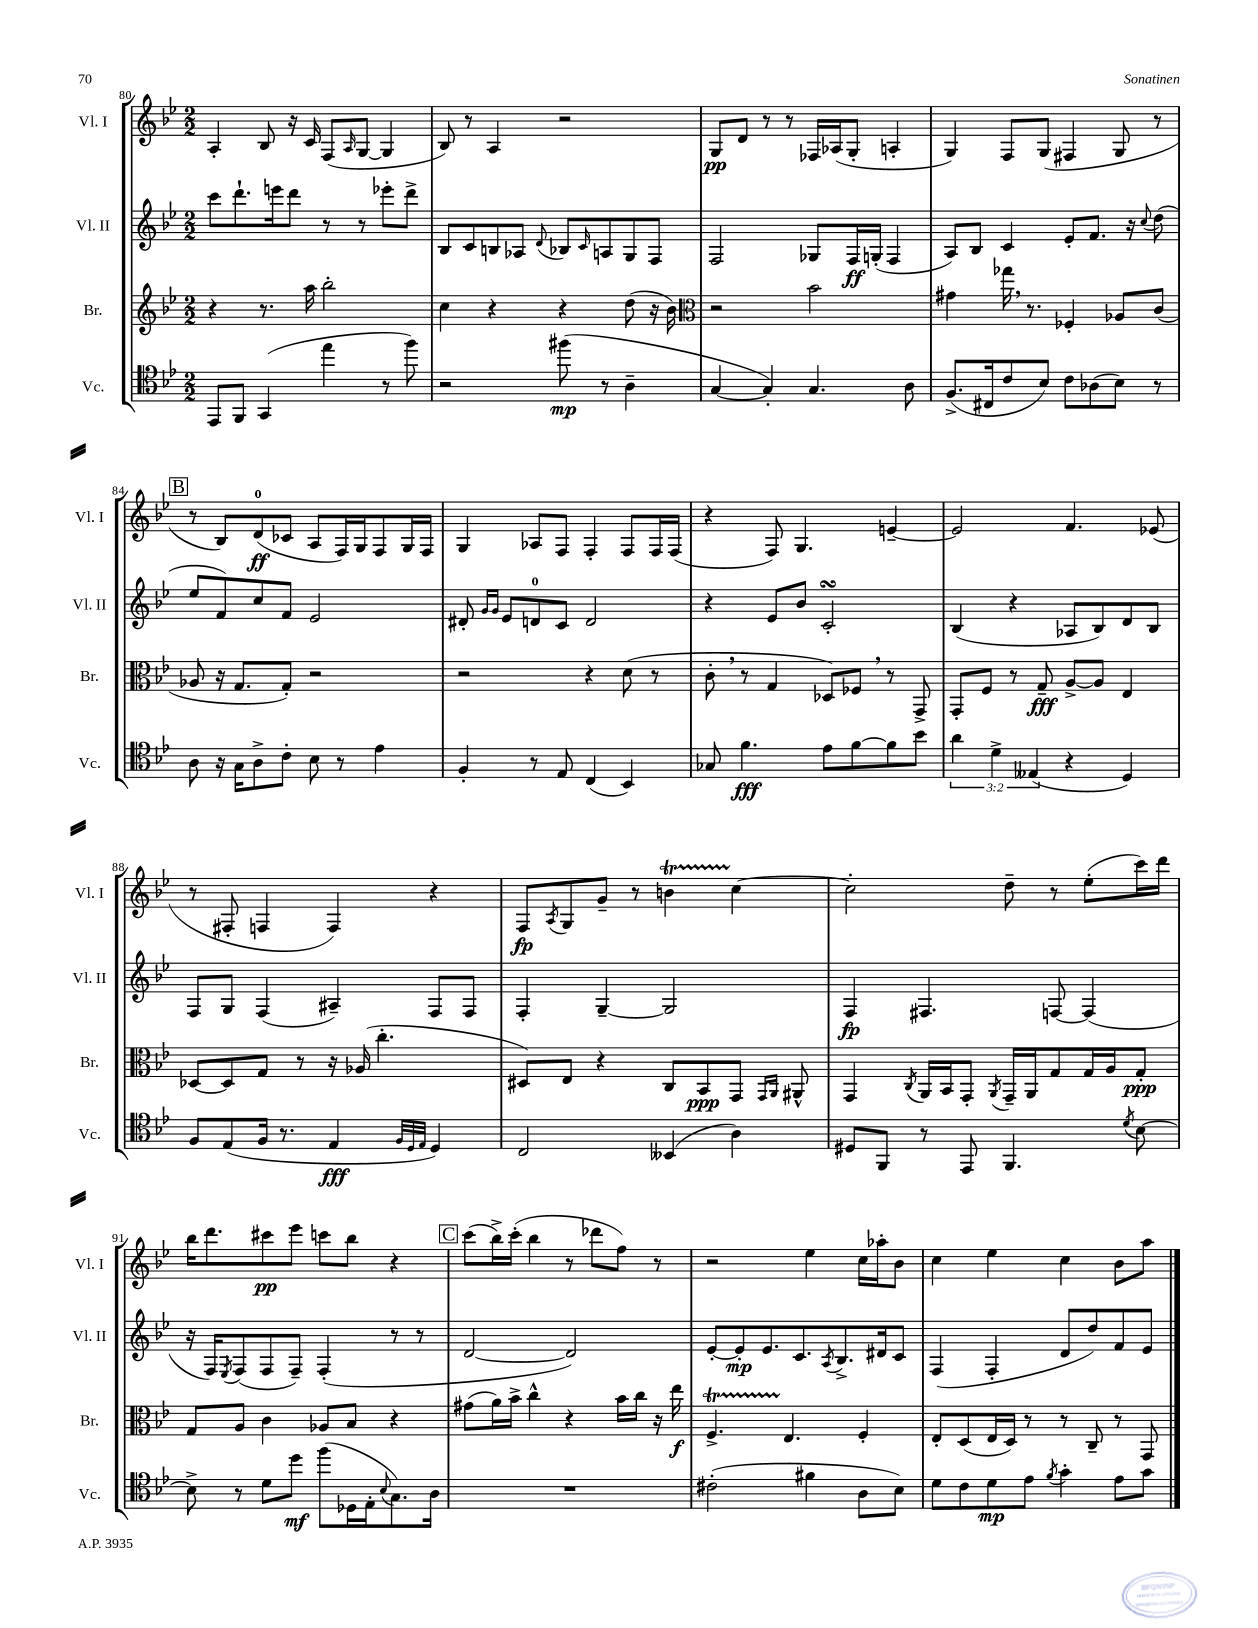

**kern	**kern	**kern	**kern
*staff4	*staff3	*staff2	*staff1
*clefC4	*clefG2	*clefG2	*clefG2
*k[b-e-]	*k[b-e-]	*k[b-e-]	*k[b-e-]
*M2/2	*M2/2	*M2/2	*M2/2
8EE-	4r	8ccc	4A'
8FF	.	8.ddd`	.
(4GG	8.r	.	8B-
.	.	16eee	.
.	.	8ddd	16r
.	16aa	.	16c
4ee-	2bb-'	8r	(8F
.	.	.	16qqA
.	.	8r	[8G
8r	.	8eee-'	4G]
8ff)	.	8ddd^	.
=	=	=	=
2r	4cc	8B-	8B-)
.	.	8c	8r
.	4r	8B	4A
.	.	8A-	.
.	.	8qqd	.
(8ff#	4r	8B-	2r
.	.	16qqc	.
8r	.	8A	.
4A~	(8dd	8G	.
.	16r	8F	.
.	16b-)	.	.
=	=	=	=
*	*clefC3	*	*
[4G	2r	2F	8G
.	.	.	8d
4G'])	.	.	8r
.	.	.	8r
4.G	2b-	8G-	16F-
.	.	.	(16A-
.	.	16F	8G'
.	.	(16G'	.
.	.	4F	4A'
8A	.	.	.
=	=	=	=
(8.F^	4g#	8A)	4G)
.	.	8B-	.
16C#	.	.	.
8c	16gg-	4c	8F
.	8.r	.	.
8B-)	.	.	(8G
8c	4F-'	8e-'	4F#
(8A-	.	8.f	.
8B-)	8A-	.	8G
.	.	16r	.
.	.	8qqcc	.
8r	(8c	(8dd	8r
=	=	=	=
8A	8A-	8ee-	8r
16r	16r	8f)	8B-)
16G	8.G	.	.
8A^	.	8cc	(8d
8c'	8G')	8f	8c-
8B-	2r	2e-	8A
8r	.	.	16F)
.	.	.	16G
4e-	.	.	8F
.	.	.	16G
.	.	.	16F
=	=	=	=
4F'	2r	8d#'	4G
.	.	16qqg	.
.	.	16qqg	.
.	.	8e-	.
8r	.	8d	8A-
8E-	.	8c	8F
(4C	4r	2d	4F'
4BB-)	(8d	.	8F
.	8r	.	16F
.	.	.	(16F
=	=	=	=
8G-	8c'	4r	4r
4.f	8r	.	.
.	4G	8e-	8F)
.	.	8b-	4.G
8e-	8D-)	2c'	.
[8f	8F-	.	.
8f]	8r	.	[4e~
8b-	8GG^	.	.
=	=	=	=
6a	8GG'	(4B-	2e]
.	8F	.	.
6d^	.	.	.
.	8r	4r	.
(6E--	.	.	.
.	8G~	.	.
4r	[8A^	8A-	4.f
.	8A]	8B-)	.
4D)	4E-	8d	.
.	.	8B-	(8e-
=	=	=	=
8F	[8D-	8F	8r
(8E-	8D-]	8G	8F#'
16F	8G	(4F	4F
8.r	.	.	.
.	8r	.	.
4E-	16r	4A#~)	4F)
.	(16A-	.	.
.	4.cc'	.	.
32qqF	.	.	.
32qqD	.	.	.
32qqE-	.	.	.
4D)	.	8F	4r
.	.	8F	.
=	=	=	=
2C	8D#)	4F'	8F
.	.	.	8qA
.	8E-	.	8G
.	4r	[4G~	8g~
.	.	.	8r
(4BB--	8C	2G]	4b
.	8BB-	.	.
4A)	8GG	.	[4cc
.	16qqGG	.	.
.	16qqAA	.	.
.	8AA#^^	.	.
=	=	=	=
8D#	4GG	4F	2cc']
8FF	.	.	.
.	8qC	.	.
8r	16AA	4.F#	.
.	16BB-	.	.
8EE-	8GG'	.	.
.	8qAA	.	.
4.FF	16GG~	.	8dd~
.	16AA	.	.
.	8G	[8F	8r
.	16G	(4F]	(8ee-'
.	16A	.	.
8qd	.	.	.
[8B-	8G'	.	16ccc)
.	.	.	16ddd
=	=	=	=
8B-^]	8G	16r	16bb-
.	.	16F)	8.ddd
.	.	8qE-	.
8r	8A	(8F	.
8d	4c	8F	8ccc#
8dd	.	8F~)	8eee-
(8ff	8A-	(4F'	8ccc
16D-	8B-	.	8bb-
16E-'	.	.	.
8qqB-	.	.	.
8.G)	4r	8r	4r
.	.	8r	.
16A	.	.	.
=	=	=	=
1r	(8g#	[2d	(8ccc
.	16a)	.	16bb-^)
.	16b-^	.	(16ccc'
.	4cc^^	.	4bb-
.	4r	2d])	8r
.	.	.	8ddd-
.	16b-	.	8ff)
.	16cc	.	.
.	16r	.	8r
.	16ee-	.	.
=	=	=	=
(2c#'	4.F^	[8e-'	2r
.	.	8e-']	.
.	.	8.e-	.
.	4.E-	.	.
.	.	8.c	.
4f#	.	.	4ee-
.	.	8qA	.
.	.	8.B-^	.
8A	4F'	.	16cc
.	.	16d#	16aa-'
8B-)	.	8c	8b-
=	=	=	=
8d	8E-'	(4F	4cc
8c	(8D	.	.
8d	16E-	4F'	4ee-
.	16D)	.	.
8e-	8r	.	.
8qf	.	.	.
4g'	8r	8d	4cc
.	8C~	8dd)	.
8e-	8r	8f	8b-
8g	8GG	8e-	8aa
==	==	==	==
*-	*-	*-	*-
